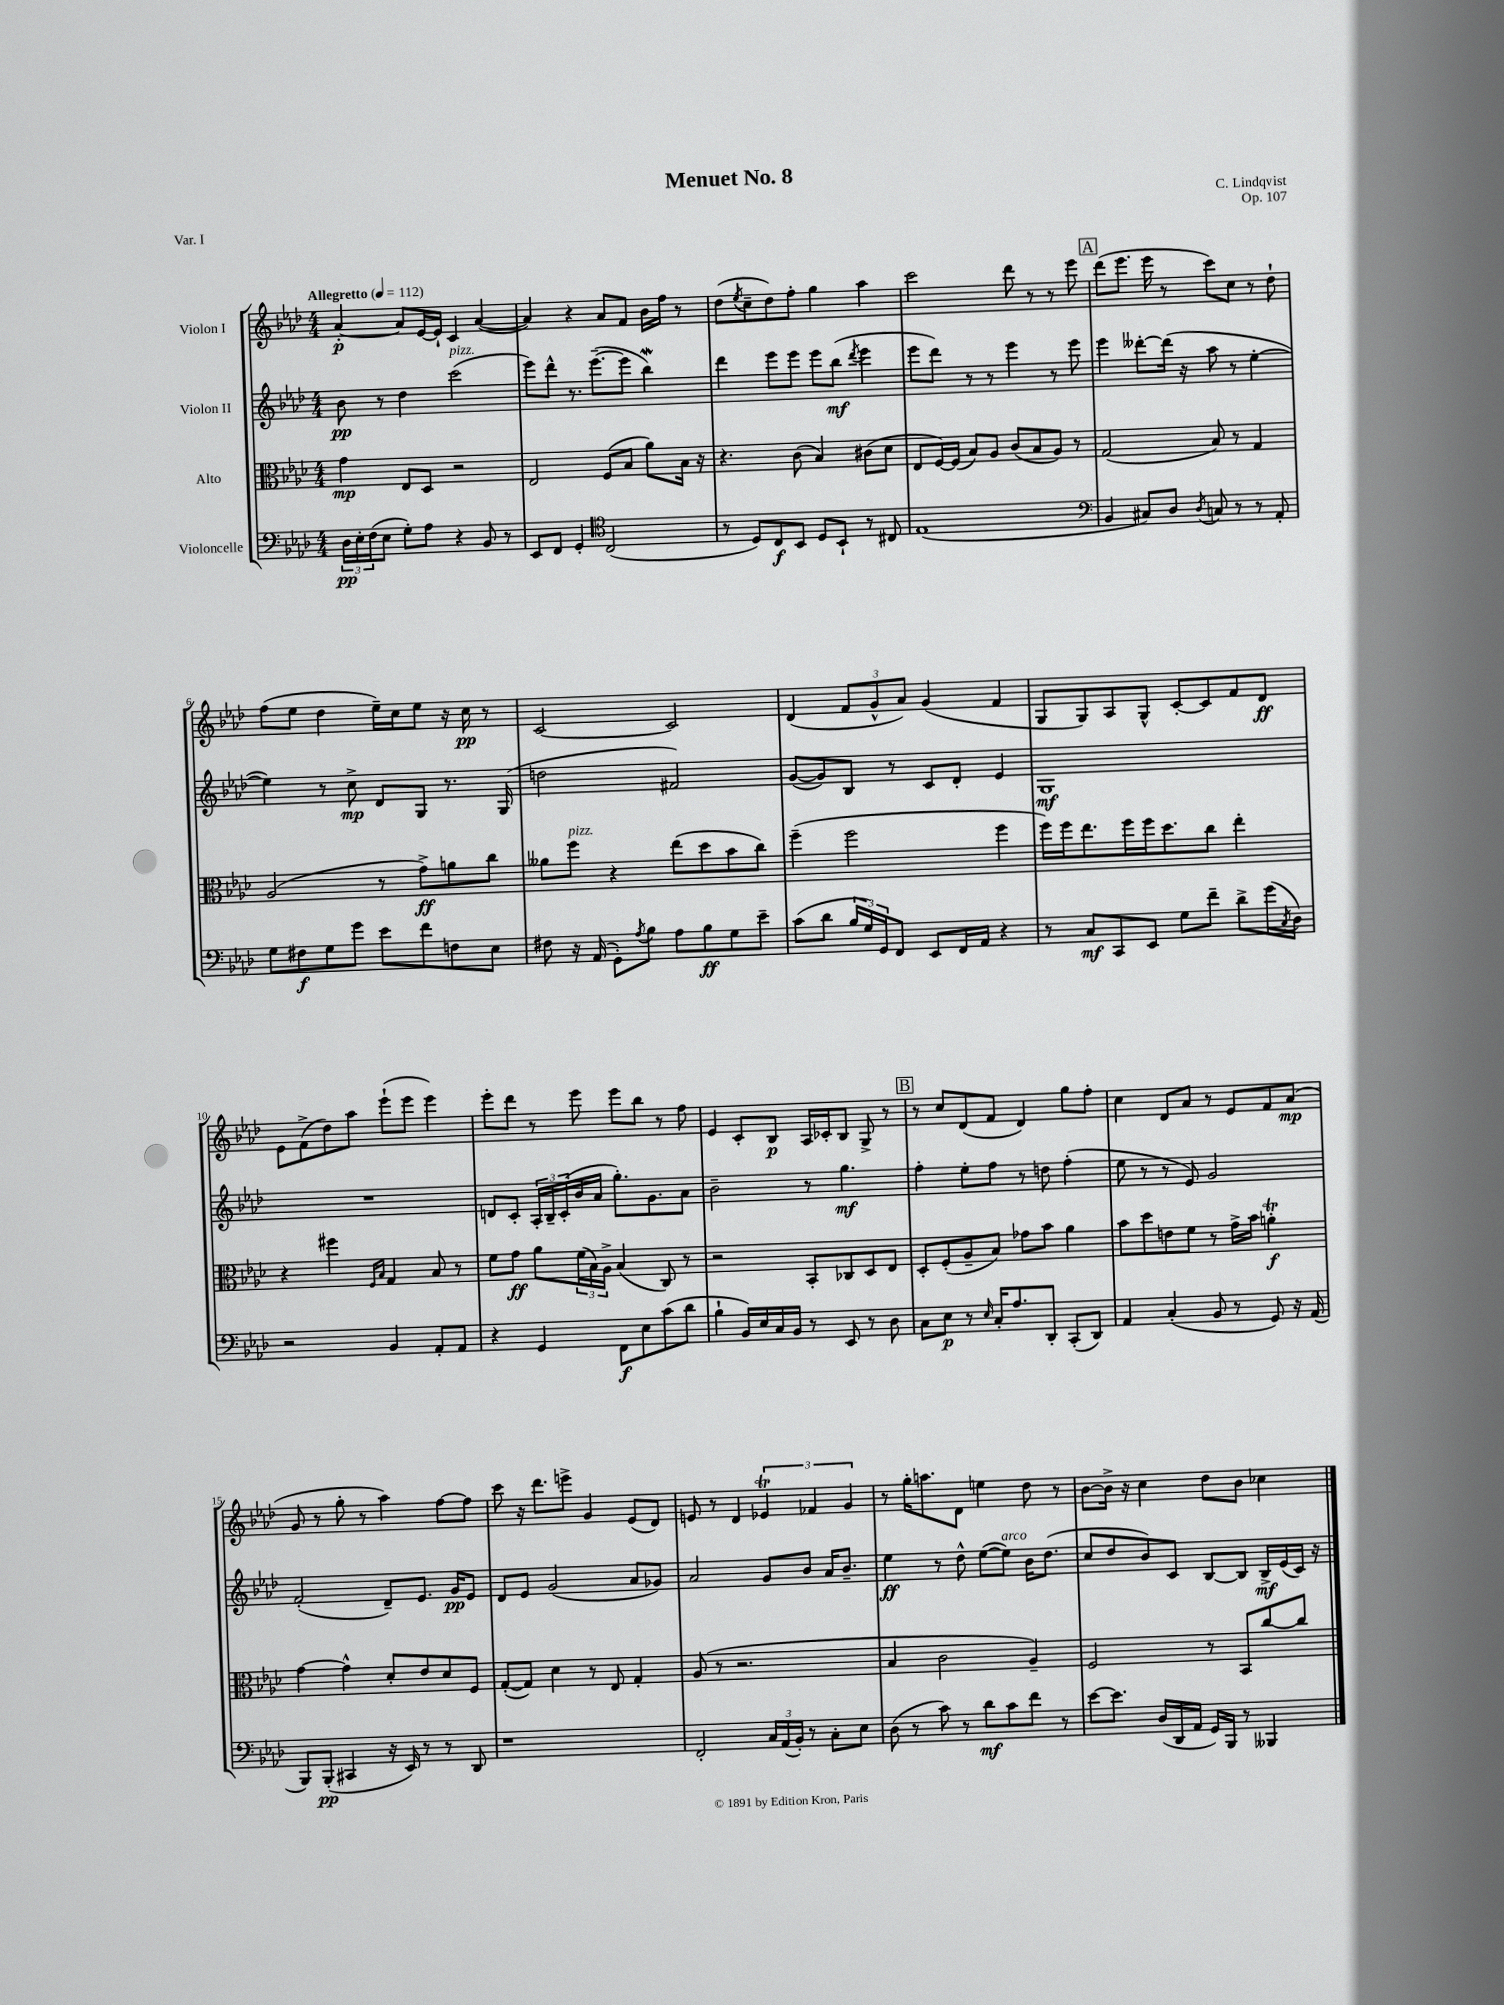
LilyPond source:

\header { title = "Menuet No. 8" composer = "C. Lindqvist" opus = "Op. 107" piece = "Var. I" }
<<
\new StaffGroup <<
\new Staff = "s0" \with { instrumentName = "Violon I" } {
    \clef treble \key aes \major \numericTimeSignature \time 4/4 \tempo "Allegretto" 4 = 112
    aes'4~-.\p aes'8 ees'16~ ees'16-! c'4 aes'4~( |
    aes'4) r4 aes'8 f'8 bes'16 f''16 r8 |
    des''8( \acciaccatura { ees''8 } c''8-- des''8) f''8-. g''4 aes''4 |
    c'''2 des'''8 r8 r8 ees'''8 |
    \mark \markup { \box "A" } des'''8( ees'''8. ees'''16 r8 c'''8) c''8 r8 des''8-! |
    f''8( ees''8 des''4 ees''16--) c''16 ees''8 r16 c''16\pp r8 |
    c'2~ c'2 |
    des'4( \tuplet 3/2 { f'8 g'8-^ aes'8) } g'4( f'4 |
    g8 g8) aes8 g8-^ c'8~-. c'8 f'8 des'8\ff |
    ees'8 f'8->( des''8) aes''8 ees'''8-!( ees'''8 ees'''4) |
    ees'''8-. des'''8 r8 ees'''8 ees'''8 bes''8 r8 f''8 |
    ees'4 c'8-. bes8\p aes16 ces'16-. bes8 g8-> r8 |
    \mark \markup { \box "B" } r8 c''8 des'8( f'8 des'4) g''8 f''8-. |
    c''4 des'8 aes'8 r8 ees'8 f'8 aes'8\mp( |
    g'8 r8 g''8-. r8 aes''4) f''8~ f''8 |
    c'''8 r16 des'''8. e'''8-> g'4 ees'8( des'8) |
    e'8 r8 des'4 \tuplet 3/2 { ees'4\trill fes'4 g'4 } |
    r8 g''16-. a''8. des'8 e''4 des''8 r8 |
    bes'8~ bes'16-> r16 c''4 des''8 bes'8 ces''4 \bar "|." |
}
\new Staff = "s1" \with { instrumentName = "Violon II" } {
    \clef treble \key aes \major \numericTimeSignature \time 4/4
    bes'8\pp r8 des''4 c'''2^\markup { \italic "pizz." }( |
    ees'''8) des'''8-^ r8. ees'''8.~--( ees'''8 bes''4\mordent) |
    des'''4 ees'''8 ees'''8 ees'''8 bes''8\mf( \acciaccatura { des'''8 } ees'''4 |
    ees'''8 des'''8) r8 r8 ees'''4 r8 ees'''8 |
    \mark \markup { \box "A" } ees'''4 deses'''8~-. deses'''16( r16 aes''8 r8 ees''4~-. |
    ees''4) r8 c''8->\mp des'8 g8 r8. g16( |
    d''2 fis'2) |
    g'8~( g'8) bes8 r8 c'8 des'8-. ees'4 |
    g1\mf |
    R1 |
    d'8 c'8-. \tuplet 3/2 { aes16-. bes16-- c'16-.( } bes'16 aes'16 g''8.-.) g'8. aes'8 |
    bes'2-- r8 g''4.\mf |
    \mark \markup { \box "B" } f''4-. ees''8-. f''8 r8 d''8 f''4-.( |
    ees''8 r8 r8 ees'8) g'2 |
    f'2-.( des'8--) ees'8. g'16\pp ees'8 |
    des'8 ees'8 g'2( aes'8 ges'8) |
    aes'2 g'8 bes'8 aes'16 bes'8.-- |
    ees''4\ff r8 des''8-^ ees''8~( ees''8^\markup { \italic "arco" }) bes'16 des''8.( |
    c''8 des''8 bes'8) c'8 bes8~ bes8 bes16->\mf ees'16( c'16) r16 \bar "|." |
}
\new Staff = "s2" \with { instrumentName = "Alto" } {
    \clef alto \key aes \major \numericTimeSignature \time 4/4
    g'4\mp ees8 des8 r2 |
    ees2 f8( bes8 aes'8) bes16 r16 |
    r4. c'8( bes4) cis'8( des'8 |
    ees8 f16~) f16( bes8) aes8 c'8( bes8 aes8) r8 |
    \mark \markup { \box "A" } g2( bes8) r8 g4 |
    aes2( r8 g'8->\ff) a'8 c''8 |
    aeses'8 f''8^\markup { \italic "pizz." } r4 ees''8( des''8 bes'8 c''8) |
    f''4--( f''2 f''4 |
    f''16) f''16 ees''8. f''16 f''16 des''8. c''8 ees''4-. |
    r4 fis''4 \grace { f16 bes16 } g4 bes8 r8 |
    f'8 g'8\ff aes'8 \tuplet 3/2 { f'16( bes16) aes16-> } bes4( c8) r8 |
    r2 bes,8-. ces8 des8 ees8 |
    \mark \markup { \box "B" } des8-. f8-.( aes8-- bes8) ges'8 bes'8 aes'4 |
    bes'8 des''8 e'8 f'8 r8 g'16-> bes'16 a'4-.\trill\f |
    g'4~ g'4-^ des'8-. ees'8 des'8 f8 |
    g8~-.( g8) des'4 r8 ees8 g4-. |
    aes8( r8 r2. |
    bes4 c'2 aes4--) |
    f2 r8 bes,8 c''8~ c''8 \bar "|." |
}
\new Staff = "s3" \with { instrumentName = "Violoncelle" } {
    \clef bass \key aes \major \numericTimeSignature \time 4/4
    \tuplet 3/2 { des16\pp ees16-. f16( } ees8 g8-.) aes8 r4 bes,8 r8 |
    ees,8 f,8 g,4-. \clef tenor c2( |
    r8 des8) c8\f bes,8 des8 bes,8-! r8 cis8 |
    ees1( |
    \mark \markup { \box "A" } \clef bass bes,4 cis8) des8 \acciaccatura { des8 } c8 r8 r8 aes,8-. |
    g8 fis8\f g8 g'8 ees'8 f'8 f8 ees8 |
    fis8 r16 aes,16( g,8-.) \acciaccatura { aes8 } bes8 aes8 bes8\ff g8 ees'8-- |
    c'8( des'8 \tuplet 3/2 { bes16 g16) g,16 } f,8 ees,8 f,16 aes,16 r4 |
    r8 c8\mf c,8 ees,8 g8 f'8-- des'8-> g'16( \acciaccatura { c8 } des16) |
    r2 bes,4 aes,8-. aes,8 |
    r4 g,4 f,8\f ees8 c'8( des'8 |
    bes4-! bes,16) ees16 c16 bes,16 r8 ees,8 r8 des8 |
    \mark \markup { \box "B" } c8 ees8\p r8 \grace { ees16 } c16-. aes8. des,8-. c,8-.( des,8) |
    aes,4 c4-.( bes,8 r8 g,8) r16 aes,16( |
    bes,,8) bes,,8-.\pp( cis,4 r16 ees,16) r8 r8 des,8 |
    r1 |
    f,2-. \tuplet 3/2 { c16 aes,16( bes,16-.) } r8 c8-. ees8 |
    des8( r8 c'8) r8 des'8\mf c'8 f'8 r8 |
    ees'8~ ees'8. des16( des,16 aes,16 g,16) bes,,16 r8 beses,,4 \bar "|." |
}
>>
>>
